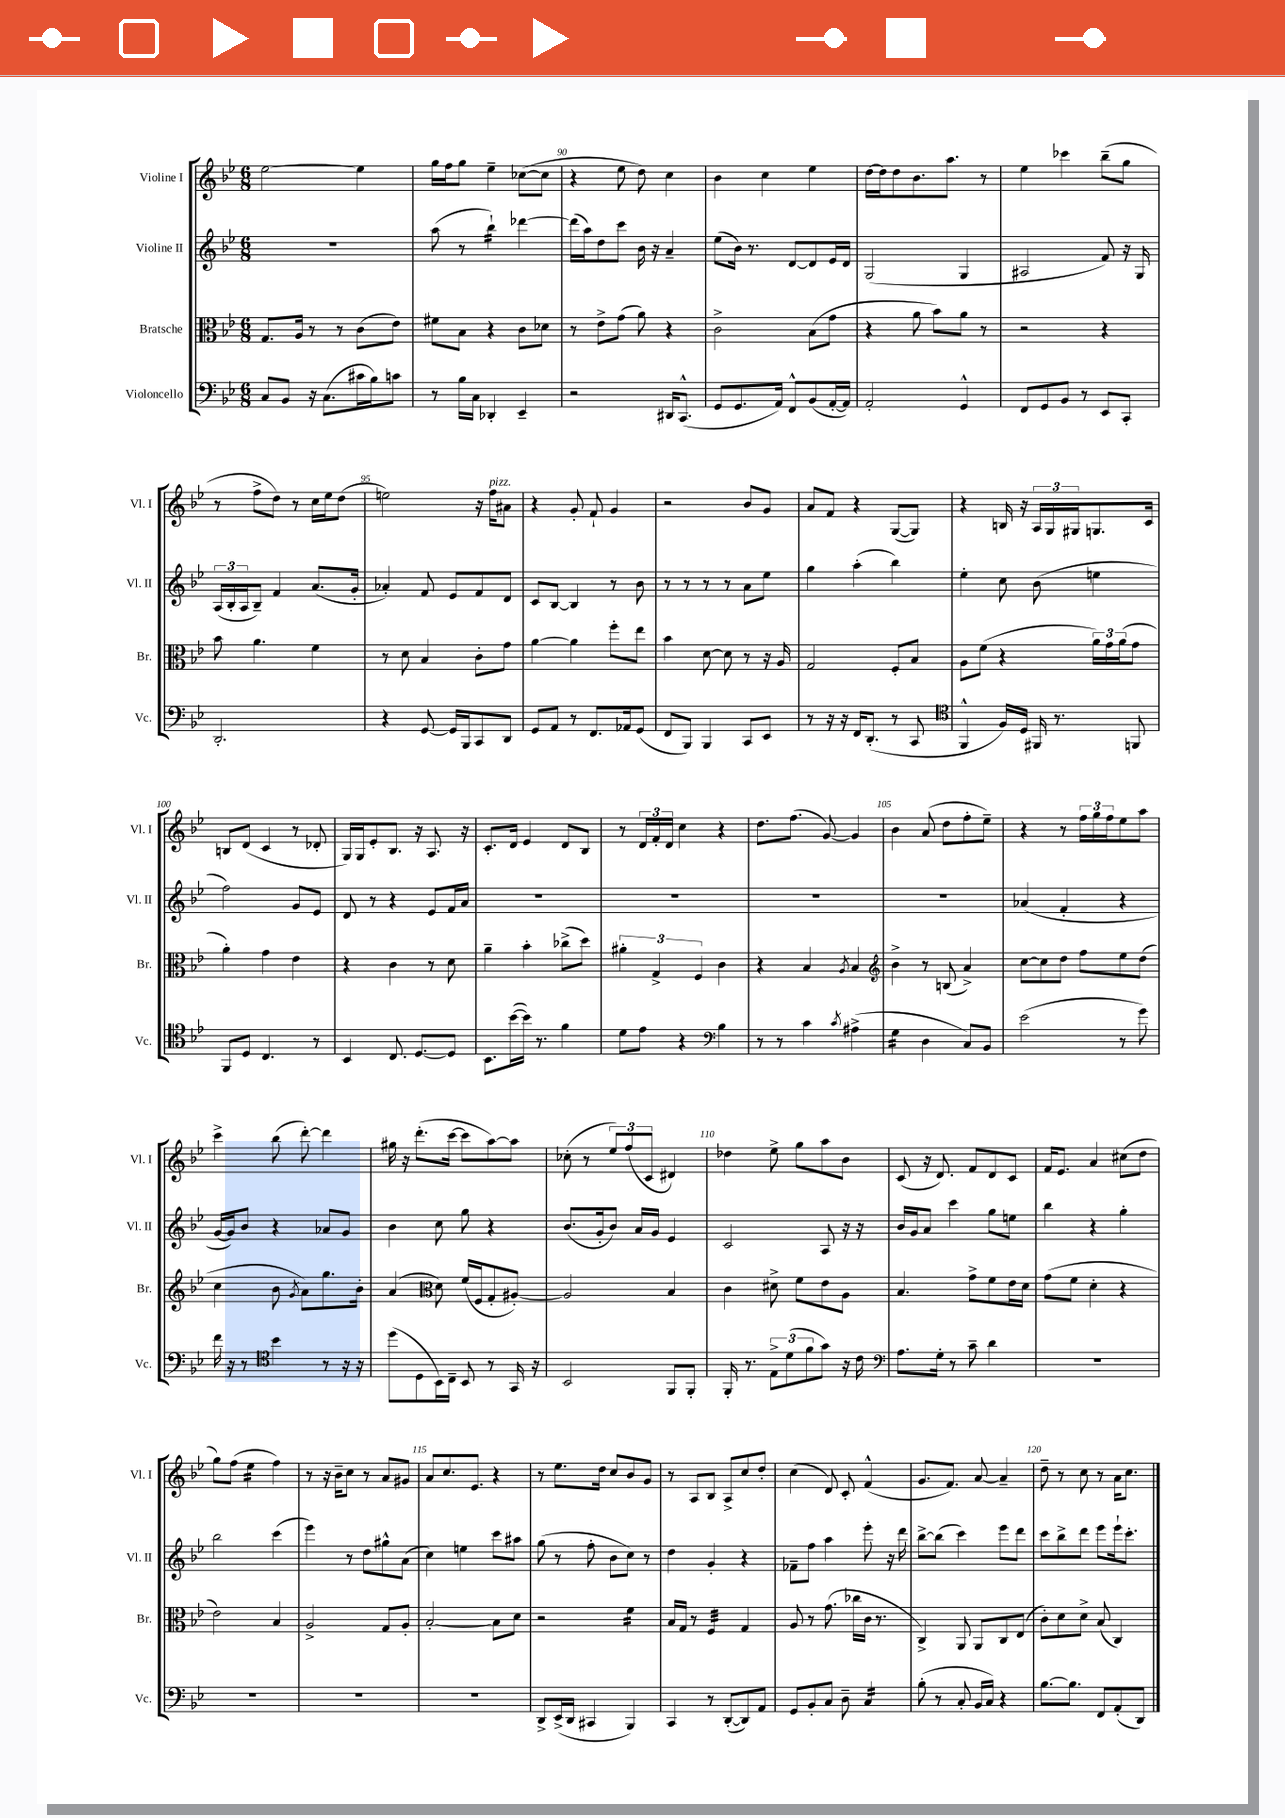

**kern	**kern	**kern	**kern
*staff4	*staff3	*staff2	*staff1
*clefF4	*clefC3	*clefG2	*clefG2
*k[b-e-]	*k[b-e-]	*k[b-e-]	*k[b-e-]
*M6/8	*M6/8	*M6/8	*M6/8
8C	8.G	2.r	[2ee-
8BB-	.	.	.
.	16A	.	.
16r	8r	.	.
(8.C	.	.	.
.	8r	.	.
16c#	(8c	.	4ee-]
16B-)	.	.	.
8c	8e-)	.	.
=	=	=	=
8r	8f#	(8aa	16gg
.	.	.	16ff
16B-	8B-	8r	8gg
16C	.	.	.
4DD-'	4r	4bb-`)	4ee-~
4EE-~	8c	[4ddd-	([8cc-
.	8d-	.	8cc-]
=	=	=	=
2r	8r	(16ddd-]	4r
.	.	16aa)	.
.	8e-^	8dd	.
.	(8g	8ccc	8ee-
.	8a)	16b-	8dd)
.	.	16r	.
16DD#	4r	4a~	4cc
(8.CC^^	.	.	.
=	=	=	=
8GG	2c^	(8ee-	4b-
8.GG	.	16b-)	.
.	.	8.r	.
.	.	.	4cc
16AA)	.	.	.
8FF^^	.	[8d	.
(8BB-	(8B-	8d]	4ee-
[16AA'	8g	16e-	.
16AA])	.	16d	.
=	=	=	=
2AA'	4r	(2G	[16dd
.	.	.	16dd]
.	.	.	8dd
.	8a	.	8.b-
.	8b-)	.	.
.	.	.	8.aa
4GG^^	8a	4G	.
.	8r	.	8r
=	=	=	=
8FF	2r	2A#	4ee-
8GG	.	.	.
8BB-	.	.	4ccc-
8r	.	.	.
8EE-	4r	8f)	(8bb-~
8CC'	.	16r	8gg
.	.	16G	.
=	=	=	=
2.DD'	8b-	(24A	8r
.	.	24B-'	.
.	.	24A	.
.	4.a	8B-~)	8ff^
.	.	4f	8dd)
.	.	.	8r
.	4f	(8.a	16cc
.	.	.	16ee-
.	.	.	(8dd
.	.	16g'	.
=	=	=	=
4r	8r	4a-')	2ee)
.	8d	.	.
[8GG	4B-	8f	.
16GG]	.	8e-	.
16BBB-	.	.	.
8CC	8c'	8f	16r
.	.	.	16ff
8DD	8g	8d	8a#
=	=	=	=
8GG	[4a	8c	4r
8AA	.	[8B-	.
8r	4a]	4B-]	8g'
8.FF	.	.	8f`
.	8ff'	8r	4g
16AA-	.	.	.
(8GG	8ee-	8b-	.
=	=	=	=
8FF	4b-	8r	2r
8BBB-)	.	8r	.
4BBB-	[8d	8r	.
.	8d]	8r	.
8CC	8r	8a	8b-
8EE-	16r	8ee-	8g
.	16A	.	.
=	=	=	=
8r	2G	4gg	8a
16r	.	.	8f
16r	.	.	.
16FF	.	(4aa'	4r
(8.DD'	.	.	.
8r	8F'	4bb-)	([8G
8CC	8B-	.	8G])
=	=	=	=
*clefC4	*	*	*
4FF^^	8A	4ee-'	4r
.	(8f	.	.
16F)	4r	8cc	16B
16D	.	.	16r
16FF#	.	(8b-	24A
.	.	.	24G
8.r	.	.	.
.	.	.	24G#
.	24a)	4ee	8.G
.	24g	.	.
.	(24a	.	.
8FF	8g	.	.
.	.	.	16c
=	=	=	=
8FF	4a')	2ff)	8B
8D	.	.	(8d
4.C	4g	.	4c
.	4e-	8g	8r
8r	.	8e-	8d-'
=	=	=	=
4BB-	4r	8d	16G)
.	.	.	16G
.	.	8r	8e-'
8.C	4c	4r	8.B-
[8.D	.	.	16r
.	8r	8e-	8.A
8D]	8d	16f	.
.	.	16a	16r
=	=	=	=
8.BB-	4a~	2.r	8.c'
([16b-	.	.	16d
16b-])	4b-'	.	4e-
8.r	.	.	.
4f	(8cc-^	.	8d
.	8dd)	.	8B-
=	=	=	=
8d	6a#'	2.r	8r
8e-	.	.	24d
.	6G^	.	24f'
.	.	.	24d
4r	.	.	4cc
.	6F	.	.
*clefF4	*	*	*
4B-	4c	.	4r
=	=	=	=
8r	4r	2.r	8.dd
8r	.	.	.
.	.	.	(8.ff
4c	4B-	.	.
.	.	.	[8g)
8qc	8qA	.	.
(4A#^	4B-	.	4g]
=	=	=	=
*	*clefG2	*	*
4G	4b-^	2.r	4b-
4D	8r	.	(8a
.	(8B	.	8dd
8C)	4a^)	.	8ff'
8BB-	.	.	8ee-~)
=	=	=	=
(2e-	[8cc	(4a-	4r
.	8cc]	.	.
.	8dd	4f'	8r
.	8ff	.	24ff
.	.	.	24gg
.	.	.	24ff
8r	8ee-	4r	8ee-
8g)	(8dd	.	8aa
=	=	=	=
16f	4cc	[16g	4ccc^
16r	.	16g])	.
8r	.	8b-	.
*clefC4	*	*	*
4b-	8b-	4r	(8bb-
.	8qg	.	.
.	8a)	.	[8ddd')
8r	8.gg	8a-	4ddd]
16r	.	8g	.
16r	16b-'	.	.
=	=	=	=
(8dd	(4a	4b-	16gg#
.	.	.	16r
8D	.	.	(8.ddd'
*	*clefC3	*	*
16BB-)	8d)	8cc	.
16C~	.	.	[16ccc
8BB-	(16f	8gg	8ccc]
.	16F	.	.
8r	8G'	4r	[8aa)
16GG	[8A#')	.	8aa]
16r	.	.	.
=	=	=	=
2BB-	2A#]	(8.b-	(8cc-'
.	.	.	8r
.	.	16g'	.
.	.	8b-)	12ee-)
.	.	.	(12ff
.	.	16a	.
.	.	.	12c
.	.	16g	.
8FF	4B-	4e-	4d#)
8FF'	.	.	.
=	=	=	=
16FF'	4c	2c	4dd-
8.r	.	.	.
12E-^	8d#^	.	8ee-^
(12d	.	.	.
.	8f	.	8gg
12f	.	.	.
8g)	8e-	8A	8aa
16r	8A	16r	8b-
16c	.	16r	.
=	=	=	=
*clefF4	*	*	*
8.A	4.B-	16b-	(8c
.	.	16g	.
.	.	8a	16r
16G'	.	.	8.d)
8r	.	4ccc	.
8c~	8g^	.	8f
4d	8f	8gg	8d
.	16e-	8ee	8c
.	16d	.	.
=	=	=	=
2.r	(8g	4bb-	16f
.	.	.	8.e-
.	8f	.	.
.	4d'	4r	4a
.	4r	4gg'	(8cc#
.	.	.	8dd
=	=	=	=
2.r	2e-)	2bb-	8gg)
.	.	.	(8ff
.	.	.	4ee-
.	4B-	(4ccc	4ff)
=	=	=	=
2.r	2A^	4eee-)	8r
.	.	.	16r
.	.	.	16b-~
.	.	8r	8cc
.	.	8dd	8r
.	8G	8gg#^^	8a
.	8A'	(8a	8g#
=	=	=	=
2.r	[2B-'	4cc)	8a
.	.	.	8.cc
.	.	4ee	.
.	.	.	8.e-
.	8B-]	8ccc	4r
.	8d	8aa#	.
=	=	=	=
8DD^	2r	(8gg	8r
(16EE-^	.	8r	8.ee-
16DD	.	.	.
4CC#	.	8ff'	.
.	.	.	16dd
.	.	8b-	8cc
4BBB-)	4f	8cc)	8b-
.	.	8r	8g
=	=	=	=
4CC	16B-	4dd	8r
.	16G	.	.
.	8r	.	8A
8r	4F	4g'	8B-
([8DD'	.	.	8A^
8DD])	4G	4r	8cc
8AA	.	.	8dd'
=	=	=	=
8GG	8A	8f-~	(4cc
8BB-'	8r	8ff	.
8C	(8.g	4aa	8d)
8D~	.	.	8c'
.	16cc-	.	.
4C	16c	8eee-'	(4f^^
.	8.r	.	.
.	.	16r	.
.	.	16ddd	.
=	=	=	=
(8B-'	4C^)	[8bb-^	8.g
8r	.	(8bb-]	.
.	.	.	8.f)
8C'	8AA	4ccc)	.
16BB-	8AA	.	[8a
16C)	.	.	.
4r	8C	8eee-	4a~]
.	(8E-	8ddd	.
=	=	=	=
[8.B-	8c')	8ccc	8dd~
.	8d	8bb-^	8r
8.B-]	.	.	.
.	8d^	8ddd	8cc
8FF	(8B-	8eee-	8r
(8AA'	4C)	16eee-`	16a
.	.	8.ccc'	8.cc
8DD)	.	.	.
==	==	==	==
*-	*-	*-	*-
